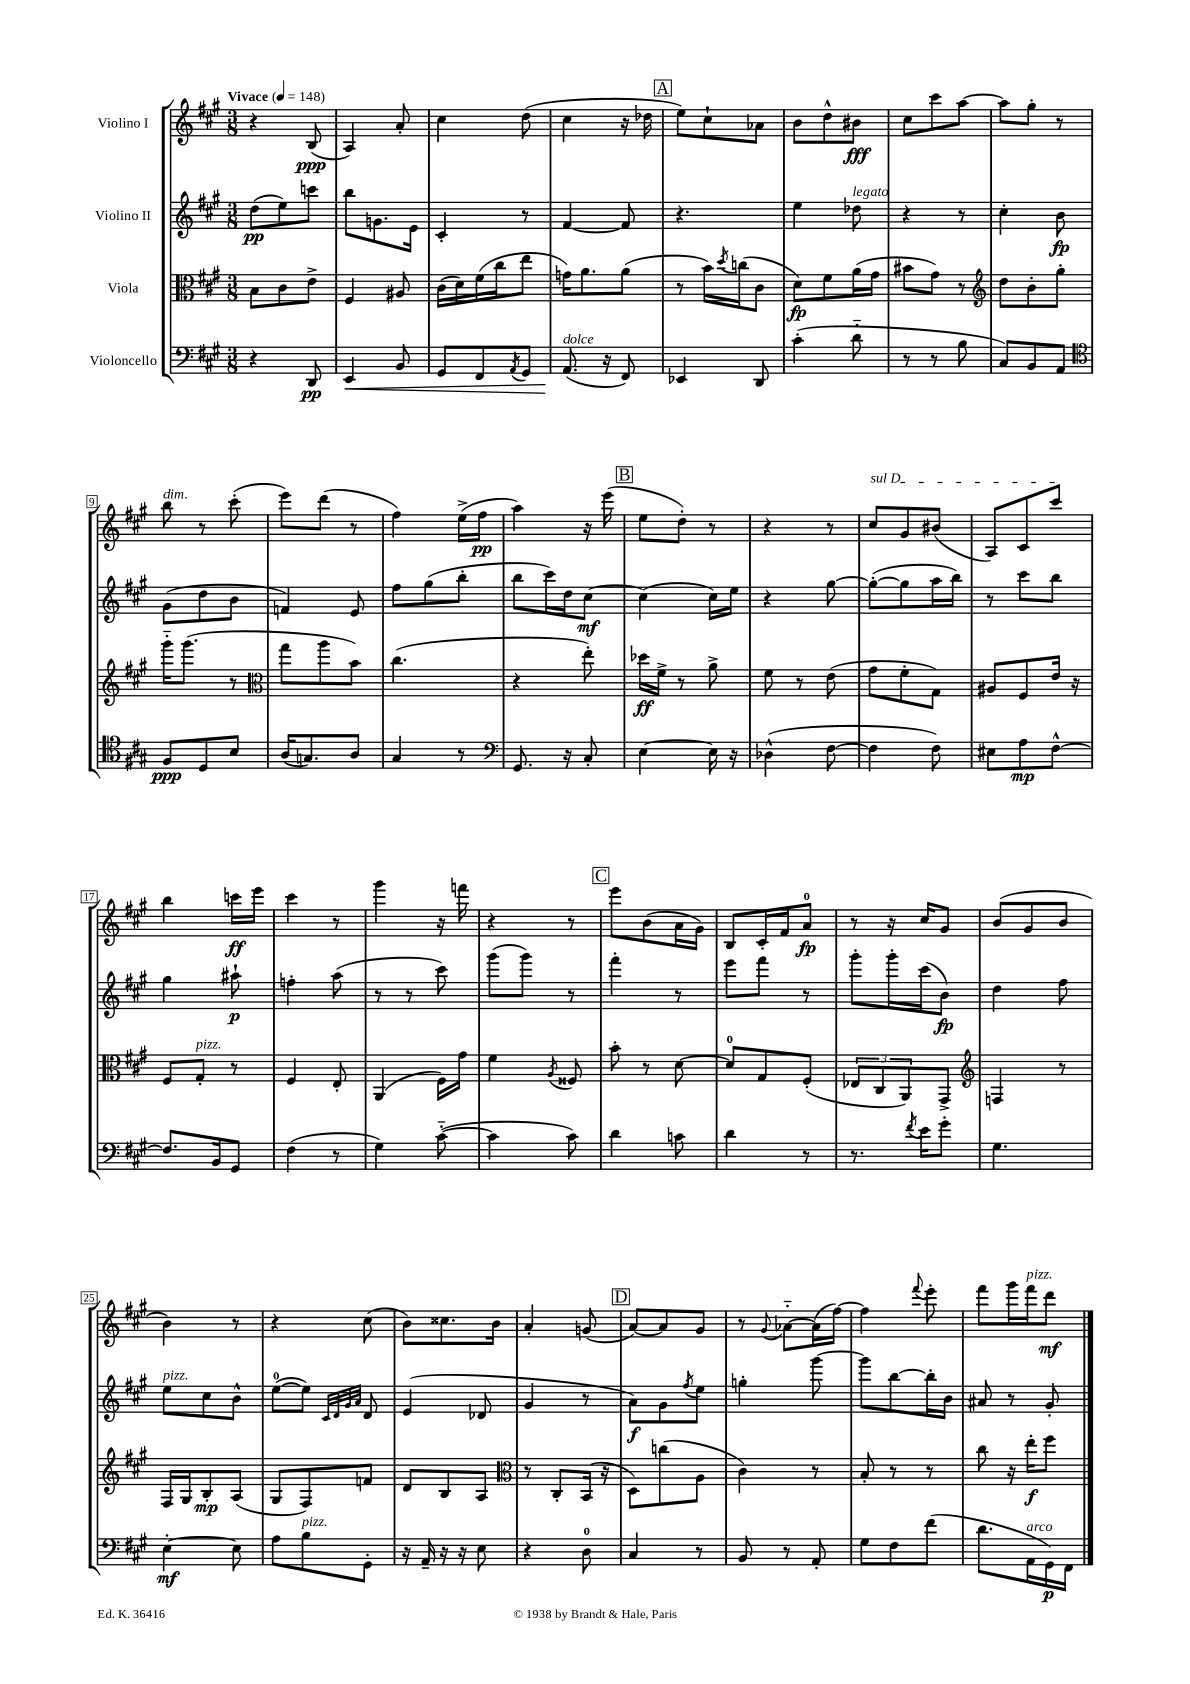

**kern	**kern	**kern	**kern
*staff4	*staff3	*staff2	*staff1
*clefF4	*clefC3	*clefG2	*clefG2
*k[f#c#g#]	*k[f#c#g#]	*k[f#c#g#]	*k[f#c#g#]
*M3/8	*M3/8	*M3/8	*M3/8
*MM148	*MM148	*MM148	*MM148
4r	8B\L	(8dd\L	4r
.	8c#\	8ee\)	.
8DD/	8e^\J	8ccc\J	(8B/
=	=	=	=
4EE/	4F#/	8bb\L	4A/)
.	.	8.g\	.
8BB/	8A#/	.	8a'/
.	.	16e\Jk	.
=	=	=	=
8GG#/L	(16c#\LL	4c#'/	4cc#\
.	16d\)	.	.
8FF#/	(16f#\	.	.
.	16cc#\J	.	.
8qAA/	.	.	.
8GG#/J	8ee\J	8r	(8dd\
=	=	=	=
(8.AA/	16g\LK)	[4f#/	4cc#\
.	8.a\	.	.
16r	.	.	.
8FF#/)	(8a\J	8f#/]	16r
.	.	.	16dd-\
=	=	=	=
4EE-/	8r	4.r	8ee\L)
.	16b\LL)	.	8cc#`\
.	8qdd/	.	.
.	(16cc\J	.	.
8DD/	8c#\J	.	8a-\J
=	=	=	=
(4c#'\	8d\L)	4ee\	8b\L
.	8f#\	.	8dd^^\
8d'~\	(16a\L	8dd-\	8b#\J
.	16g#\JJ	.	.
=	=	=	=
8r	8b#\L	4r	8cc#\L
8r	8g#\J)	.	8ccc#\
8B\	8r	8r	[8aa\J
=	=	=	=
*	*clefG2	*	*
8C#/L)	8dd\L	4cc#'\	8aa\]L
8BB/	8b'\	.	8gg#'\J
8AA/J	8gg#'\J	8b\	8r
=	=	=	=
*clefC4	*	*	*
8F#/L	16ggg#'~\LK	(8g#\L	8bb\
.	(8.ggg#\J	.	.
8D/	.	8dd\	8r
8B/J	8r	8b\J	(8ccc#'\
=	=	=	=
*	*clefC3	*	*
(16A/LK	8gg#\L	4f/)	8eee\L)
8.G/)	.	.	.
.	8aa\	.	(8ddd\J
8A/J	8b\J)	8e/	8r
=	=	=	=
4G#/	(4.cc#\	8ff#\L	4ff#\)
.	.	(8gg#\	.
8r	.	8bb'\J	(16ee^\LL
.	.	.	16ff#\JJ
=	=	=	=
*clefF4	*	*	*
8.GG#/	4r	8bb\L	4aa\)
.	.	16ccc#\L)	.
16r	.	16dd\J	.
8C#'/	8ee'\)	[8cc#\J	16r
.	.	.	(16eee\
=	=	=	=
[4E\	16dd-\LL	(4cc#\]	8ee\L
.	16f#^\JJ	.	.
.	8r	.	8dd'\J)
16E\]	8a^\	16cc#\LL)	8r
16r	.	16ee\JJ	.
=	=	=	=
(4D-^^\	8f#\	4r	4r
.	8r	.	.
[8F#\	(8e\	[8gg#\	8r
=	=	=	=
4F#\]	8g#\L	(8gg#'\_L	8cc#/L
.	8f#'\	8gg#\]	8g#/
8F#\)	8G#\J)	16aa\L	(8b#/J
.	.	16bb\JJ)	.
=	=	=	=
8E#\L	8A#/L	8r	8A/L)
8A\	8F#/	8ccc#\L	8c#/
[8F#^^\J	16e/Jk	8bb\J	8ccc#/J
.	16r	.	.
=	=	=	=
8.F#/]L	8F#/L	4gg#\	4bb\
.	8G#'/J	.	.
16BB/k	.	.	.
8GG#/J	8r	8aa#`\	16ccc\LL
.	.	.	16eee\JJ
=	=	=	=
(4F#\	4F#/	4ff'\	4ccc#\
8r	8E'/	(8aa\	8r
=	=	=	=
4G#\)	(4AA/	8r	4ggg#\
.	.	8r	.
([8c#'~\	16F#\LL)	8ccc#\)	16r
.	16g#\JJ	.	16fff\
=	=	=	=
4c#\]	4f#\	(8ggg#\L	4r
.	.	8ggg#\J)	.
.	8qA/	.	.
8c#\)	8F##/	8r	8r
=	=	=	=
4d\	8b'\	4fff#'\	8eee\L
.	8r	.	(8b\
8c\	[8d\	8r	16a\L
.	.	.	16g#\JJ)
=	=	=	=
4d\	8d/]L	8eee\L	8B/L
.	8G#/	8fff#\J	16c#'/L
.	.	.	16f#/J
8r	(8F#'/J	8r	8a/J
=	=	=	=
8.r	12E-/L	8ggg#'\L	8r
.	12C#/	.	.
.	.	16ggg#'\L	16r
.	12AA/)	.	.
8qf#/	.	.	.
16e\LK	.	(16ccc#\J	16cc#/LK
8g#'\J	8GG#^/J	8b\J)	8g#/J
=	=	=	=
*	*clefG2	*	*
4.G#\	4F/	4dd\	(8b/L
.	.	.	8g#/
.	8r	8ff#\	8b/J
=	=	=	=
[4E'\	16F#/LL	8ee\L	4b\)
.	16G#/J	.	.
.	8B'/	8cc#\	.
8E\]	(8A/J	8b^^\J	8r
=	=	=	=
8A\L	8G#/L	([8ee\L	4r
8B\	8F#/)	8ee\]J)	.
.	.	32qqc#/LLL	.
.	.	32qqd/	.
.	.	32qqg#/	.
.	.	32qqa/JJJ	.
8GG#'\J	8f/J	8d/	(8cc#\
=	=	=	=
16r	8d/L	(4e/	8b\L)
16AA~/	.	.	.
16r	8B/	.	8.cc##\
16r	.	.	.
8E\	8A/J	8d-/	.
.	.	.	16b\Jk
=	=	=	=
*	*clefC3	*	*
4r	8r	4g#/	4a'/
.	8C#'/L	.	.
8D\	(16BB/Jk	8r	(8g/
.	16r	.	.
=	=	=	=
4C#/	8D\L)	8a\L)	[8a/L)
.	(8cc\	8g#\	8a/]
.	.	8qff#/	.
8r	8A\J	8ee\J	8g#/J
=	=	=	=
8BB/	4c#\)	4gg'\	8r
.	.	.	8qqg#/
8r	.	.	[8a-'~\L
8AA'/	8r	[8ggg#\	(16a-\]L
.	.	.	[16ff#\JJ)
=	=	=	=
8G#\L	8B'/	8ggg#\]L	4ff#\]
8F#\	8r	[8bb\	.
.	.	.	8qqfff#/
(8f#\J	8r	16bb'\]L	8eee'\
.	.	16b\JJ	.
=	=	=	=
8.d\L	8cc#\	8a#/	8fff#\L
.	16r	8r	16ggg#\L
16AA\L	16ee'\LK	.	16fff#\J
16GG#\)	8ff#\J	8g#'/	8ddd\J
16FF#\JJ	.	.	.
==	==	==	==
*-	*-	*-	*-
